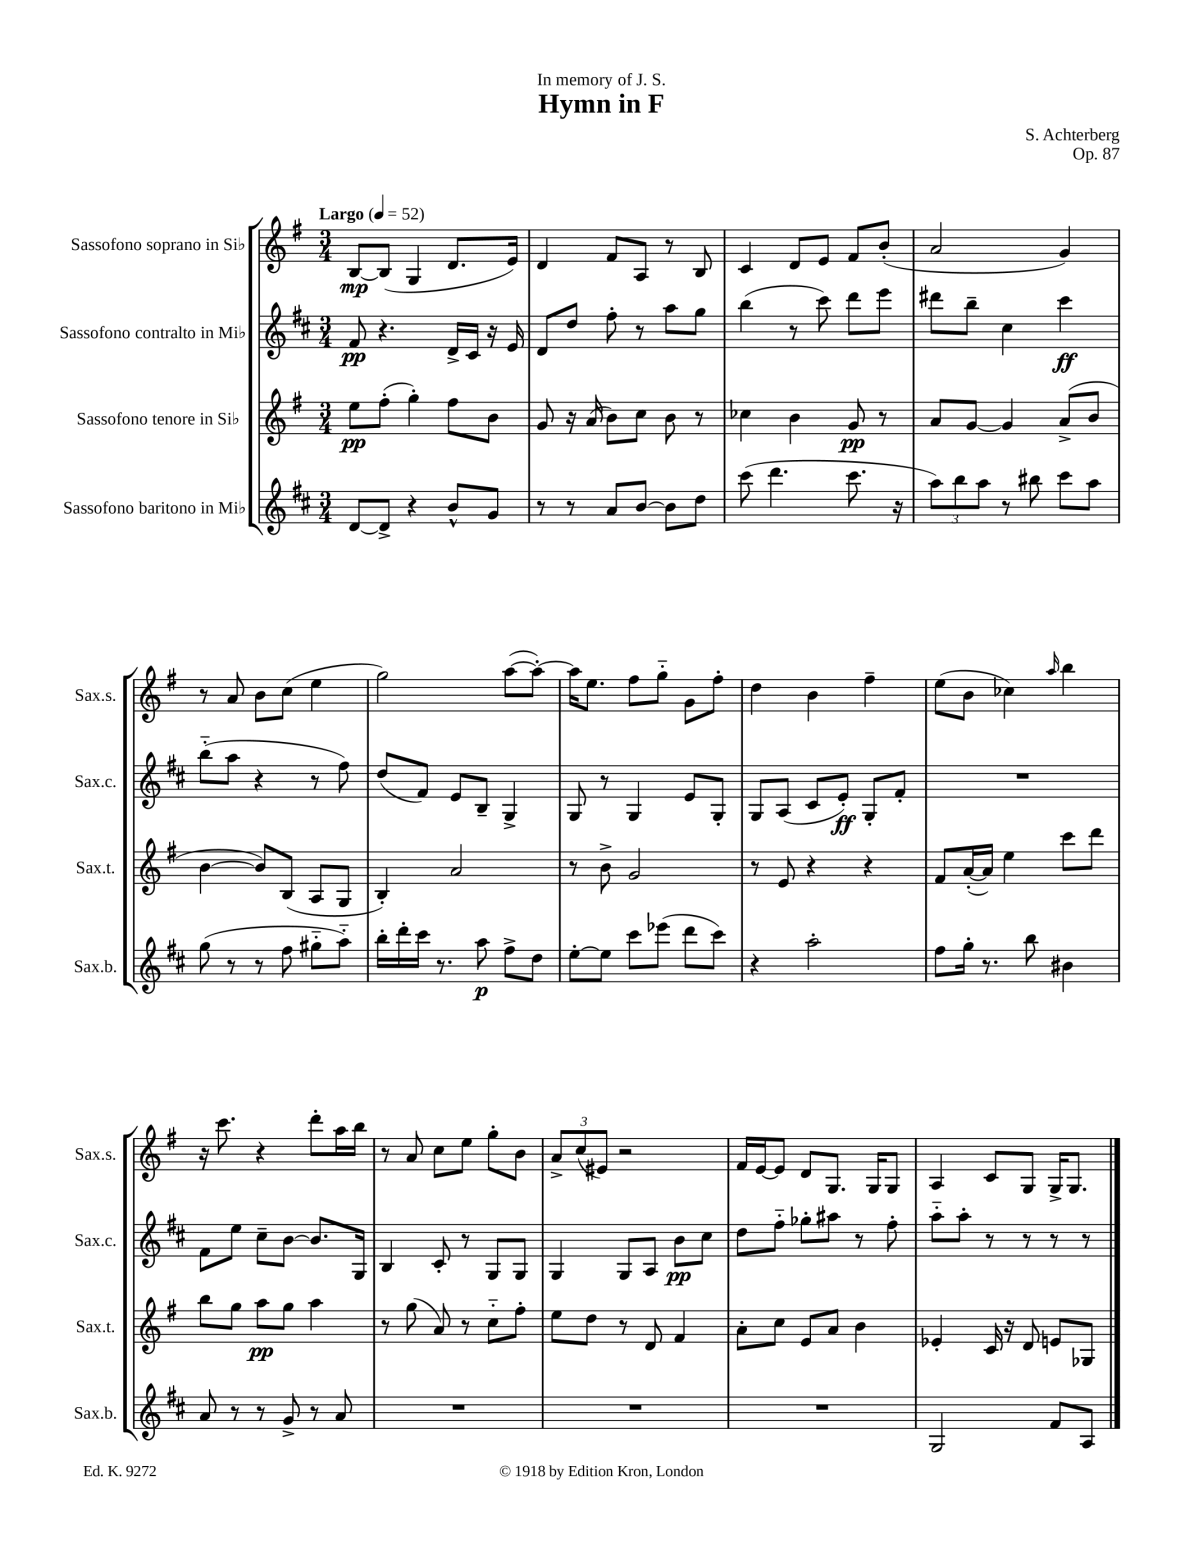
\header { title = "Hymn in F" composer = "S. Achterberg" dedication = "In memory of J. S." opus = "Op. 87" }
<<
\new StaffGroup <<
\new Staff = "s0" \with { instrumentName = "Sassofono soprano in Sib" shortInstrumentName = "Sax.s." } {
    \clef treble \key g \major \numericTimeSignature \time 3/4 \tempo "Largo" 4 = 52
    \autoBeamOff b8[~\mp b8]( g4 d'8.[ e'16]) |
    d'4 fis'8[ a8] r8 b8 |
    c'4 d'8[ e'8] fis'8[ b'8]-.( |
    a'2 g'4) |
    r8 a'8 b'8[ c''8]( e''4 |
    g''2) a''8[~( a''8]~-.) |
    a''16[ e''8.] fis''8[ g''8]-_ g'8[ fis''8]-. |
    d''4 b'4 fis''4-- |
    e''8[( b'8] ces''4) \grace { a''16 } b''4 |
    r16 c'''8. r4 d'''8[-. a''16 b''16] |
    r8 a'8 c''8[ e''8] g''8[-. b'8] |
    \tuplet 3/2 { a'8[-> c''8( eis'8]) } r2 |
    fis'16[ e'16~ e'8] d'8[ g8.] g16[ g8] |
    a4 c'8[ g8] g16[-> g8.] \bar "|." |
}
\new Staff = "s1" \with { instrumentName = "Sassofono contralto in Mib" shortInstrumentName = "Sax.c." } {
    \clef treble \key d \major \numericTimeSignature \time 3/4
    \autoBeamOff fis'8\pp r4. d'16[-> cis'16] r16 e'16 |
    d'8[ d''8] fis''8-. r8 a''8[ g''8] |
    b''4( r8 cis'''8) d'''8[ e'''8] |
    dis'''8[ b''8]-- cis''4 cis'''4\ff |
    b''8[-_( a''8] r4 r8 fis''8) |
    d''8[( fis'8]) e'8[ b8]-- g4-> |
    g8 r8 g4 e'8[ g8]-. |
    g8[ a8]( cis'8[ e'8]-.\ff) g8[-. fis'8]-. |
    R2. |
    fis'8[ e''8] cis''8[-- b'8]~ b'8.[ g16] |
    b4 cis'8-. r8 g8[ g8] |
    g4 g8[ a8] b'8[\pp cis''8] |
    d''8[ fis''8]-_ ges''8[-. ais''8] r8 fis''8-. |
    a''8[-_ a''8]-. r8 r8 r8 r8 \bar "|." |
}
\new Staff = "s2" \with { instrumentName = "Sassofono tenore in Sib" shortInstrumentName = "Sax.t." } {
    \clef treble \key g \major \numericTimeSignature \time 3/4
    \autoBeamOff e''8[\pp fis''8]-.( g''4-.) fis''8[ b'8] |
    g'8 r16 a'16( b'8[) c''8] b'8 r8 |
    ces''4 b'4 g'8\pp r8 |
    a'8[ g'8]~ g'4 a'8[->( b'8] |
    b'4~ b'8[) b8]( a8[ g8] |
    b4-.) a'2 |
    r8 b'8-> g'2 |
    r8 e'8 r4 r4 |
    fis'8[ a'16~-.( a'16]) e''4 c'''8[ d'''8] |
    b''8[ g''8] a''8[\pp g''8] a''4 |
    r8 g''8( a'8) r8 c''8[-_ fis''8]-. |
    e''8[ d''8] r8 d'8 fis'4 |
    a'8[-. c''8] e'8[ a'8] b'4 |
    ees'4-. c'16 r16 d'8 e'8[ ges8] \bar "|." |
}
\new Staff = "s3" \with { instrumentName = "Sassofono baritono in Mib" shortInstrumentName = "Sax.b." } {
    \clef treble \key d \major \numericTimeSignature \time 3/4
    \autoBeamOff d'8[~ d'8]-> r4 b'8[-^ g'8] |
    r8 r8 a'8[ b'8]~ b'8[ d''8] |
    cis'''8( d'''4. cis'''8. r16 |
    \tuplet 3/2 { a''8[) b''8 a''8] } r8 bis''8 cis'''8[ a''8] |
    g''8( r8 r8 fis''8 gis''8[-_ a''8]-_) |
    b''16[-. d'''16-. cis'''16] r8. a''8\p fis''8[-> d''8] |
    e''8[~-. e''8] cis'''8[ ees'''8]( d'''8[ cis'''8]) |
    r4 a''2-. |
    fis''8[ g''16]-. r8. b''8 bis'4 |
    a'8 r8 r8 g'8-> r8 a'8 |
    R2. |
    R2. |
    R2. |
    g2 fis'8[ a8] \bar "|." |
}
>>
>>
\layout { \context { \Score \remove "Bar_number_engraver" } }
